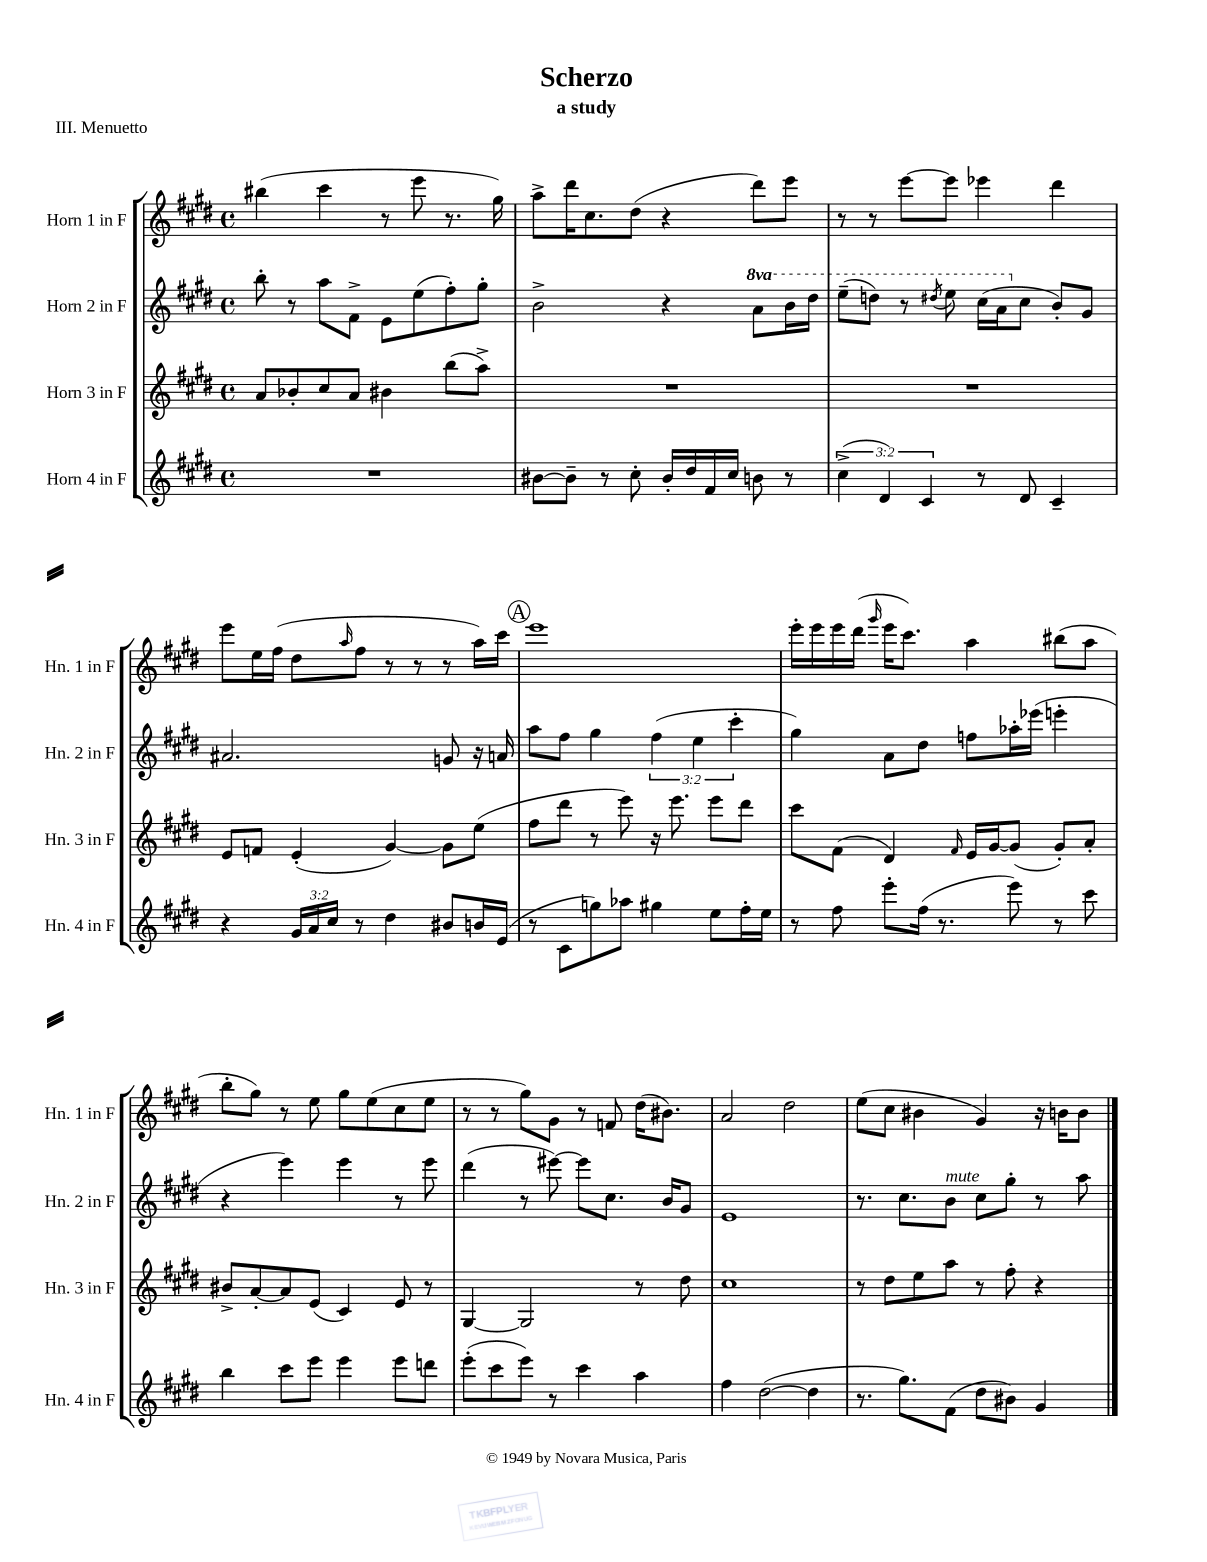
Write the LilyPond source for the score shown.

\header { title = "Scherzo" subtitle = "a study" piece = "III. Menuetto" }
<<
\new StaffGroup <<
\new Staff = "s0" \with { instrumentName = "Horn 1 in F" shortInstrumentName = "Hn. 1 in F" } {
    \clef treble \key e \major \defaultTimeSignature \time 4/4
    bis''4( cis'''4 r8 e'''8 r8. gis''16) |
    a''8-> dis'''16 cis''8. dis''8( r4 dis'''8) e'''8 |
    r8 r8 e'''8~ e'''8 ees'''4 dis'''4 |
    e'''8 e''16 fis''16( dis''8 \grace { a''16 } fis''8 r8 r8 r8 a''16) cis'''16 |
    \mark \markup { \circle "A" } e'''1 |
    e'''16-. e'''16 e'''16 dis'''16( \grace { gis'''16 } e'''16 cis'''8.) a''4 bis''8( a''8 |
    b''8-. gis''8) r8 e''8 gis''8 e''8( cis''8 e''8 |
    r8 r8 gis''8) gis'8 r8 f'8 dis''16( bis'8.) |
    a'2 dis''2 |
    e''8( cis''8 bis'4 gis'4) r16 b'16 b'8 \bar "|." |
}
\new Staff = "s1" \with { instrumentName = "Horn 2 in F" shortInstrumentName = "Hn. 2 in F" } {
    \clef treble \key e \major \defaultTimeSignature \time 4/4 \override Staff.TupletNumber.text = #tuplet-number::calc-fraction-text \set Staff.ottavationMarkups = #ottavation-simple-ordinals
    b''8-. r8 a''8 fis'8-> e'8 e''8( fis''8-.) gis''8-. |
    b'2-> r4 \ottava #1 a''8 b''16 dis'''16 |
    e'''8--( d'''8) r8 \acciaccatura { dis'''8 } e'''8 cis'''16( a''16 \ottava #0 cis''8 b'8-.) gis'8 |
    ais'2. g'8 r16 a'16 |
    \mark \markup { \circle "A" } a''8 fis''8 gis''4 \tuplet 3/2 { fis''4( e''4 cis'''4-. } |
    gis''4) a'8 dis''8 f''8 aes''16-. ees'''16( e'''4-. |
    r4 e'''4) e'''4 r8 e'''8 |
    dis'''4( r8 eis'''8~) eis'''8 cis''8. b'16 gis'8 |
    e'1 |
    r8. cis''8. b'8^\markup { \italic "mute" } cis''8 gis''8-. r8 a''8 \bar "|." |
}
\new Staff = "s2" \with { instrumentName = "Horn 3 in F" shortInstrumentName = "Hn. 3 in F" } {
    \clef treble \key e \major \defaultTimeSignature \time 4/4
    a'8 bes'8-. cis''8 a'8 bis'4 b''8( a''8->) |
    R1 |
    R1 |
    e'8 f'8 e'4-.( gis'4~) gis'8 e''8( |
    \mark \markup { \circle "A" } fis''8 dis'''8 r8 e'''8) r16 e'''8. e'''8 dis'''8 |
    cis'''8 fis'8( dis'4) \grace { fis'16 } e'16 gis'16~ gis'8( gis'8-.) a'8-. |
    bis'8-> a'8~-. a'8 e'8( cis'4) e'8 r8 |
    gis4~ gis2 r8 dis''8 |
    cis''1 |
    r8 dis''8 e''8 a''8 r8 fis''8-. r4 \bar "|." |
}
\new Staff = "s3" \with { instrumentName = "Horn 4 in F" shortInstrumentName = "Hn. 4 in F" } {
    \clef treble \key e \major \defaultTimeSignature \time 4/4 \override Staff.TupletNumber.text = #tuplet-number::calc-fraction-text
    R1 |
    bis'8~ bis'8-- r8 cis''8-. bis'16-. dis''16 fis'16 cis''16 b'8 r8 |
    \tuplet 3/2 { cis''4->( dis'4) cis'4 } r8 dis'8 cis'4-- |
    r4 \tuplet 3/2 { gis'16 a'16 cis''16 } r8 dis''4 bis'8 b'16 e'16( |
    \mark \markup { \circle "A" } r8 cis'8 g''8) aes''8 gis''4 e''8 fis''16-. e''16 |
    r8 fis''8 e'''8-. fis''16( r8. e'''8) r8 cis'''8 |
    b''4 cis'''8 e'''8 e'''4 e'''8 d'''8 |
    e'''8-.( cis'''8 e'''8) r8 cis'''4 a''4 |
    fis''4 dis''2~( dis''4 |
    r8. gis''8.) fis'8( dis''8 bis'8) gis'4 \bar "|." |
}
>>
>>
\layout { \context { \Score \remove "Bar_number_engraver" } }
